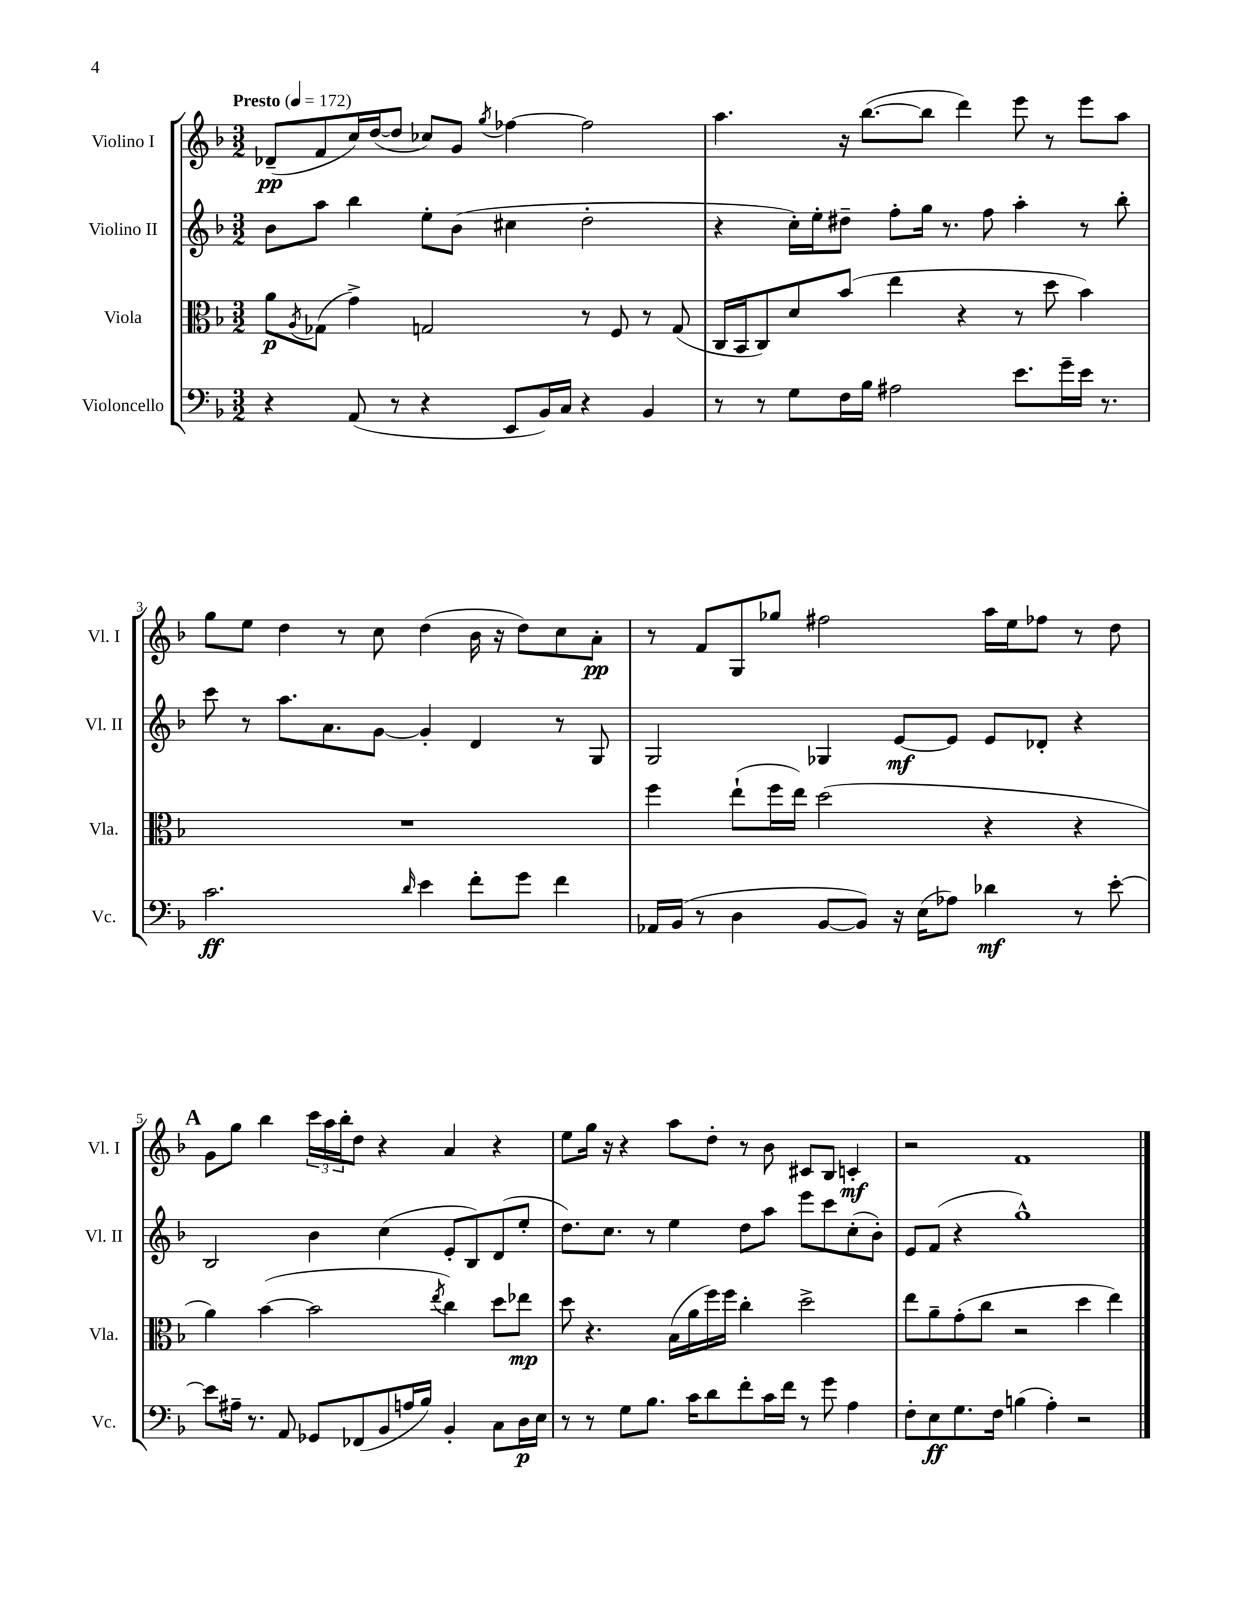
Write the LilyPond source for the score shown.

<<
\new StaffGroup <<
\new Staff = "s0" \with { instrumentName = "Violino I" shortInstrumentName = "Vl. I" } {
    \clef treble \key f \major \numericTimeSignature \time 3/2 \tempo "Presto" 4 = 172
    des'8--\pp( f'8 c''16) d''16~( d''8 ces''8) g'8 \acciaccatura { g''8 } fes''4~ fes''2 |
    a''4. r16 bes''8.~( bes''8 d'''4) e'''8 r8 e'''8 a''8 |
    g''8 e''8 d''4 r8 c''8 d''4( bes'16 r16 d''8) c''8 a'8-.\pp |
    r8 f'8 g8 ges''8 fis''2 a''16 e''16 fes''8 r8 d''8 |
    \mark \markup { \bold "A" } g'8 g''8 bes''4 \tuplet 3/2 { c'''16 a''16 bes''16-. } d''8 r4 a'4 r4 |
    e''8 g''16 r16 r4 a''8 d''8-. r8 bes'8 cis'8 bes8 c'4-.\mf |
    r2 f'1 \bar "|." |
}
\new Staff = "s1" \with { instrumentName = "Violino II" shortInstrumentName = "Vl. II" } {
    \clef treble \key f \major \numericTimeSignature \time 3/2
    bes'8 a''8 bes''4 e''8-. bes'8( cis''4 d''2-. |
    r4 c''16-.) e''16-. dis''8-- f''8-. g''16 r8. f''8 a''4-. r8 bes''8-. |
    c'''8 r8 a''8. a'8. g'8~ g'4-. d'4 r8 g8 |
    g2 ges4 e'8~\mf e'8 e'8 des'8-. r4 |
    \mark \markup { \bold "A" } bes2 bes'4 c''4( e'8-. bes8) d'8( e''8-. |
    d''8.) c''8. r8 e''4 d''8 a''8 e'''8 c'''8 c''8-.( bes'8-.) |
    e'8 f'8( r4 g''1-^) \bar "|." |
}
\new Staff = "s2" \with { instrumentName = "Viola" shortInstrumentName = "Vla." } {
    \clef alto \key f \major \numericTimeSignature \time 3/2
    a'8\p \acciaccatura { a8 } ges8( g'4->) g2 r8 f8 r8 g8( |
    c16 bes,16 c8) d'8 bes'8( e''4 r4 r8 d''8 bes'4) |
    R1. |
    f''4 e''8-!( f''16 e''16) d''2( r4 r4 |
    \mark \markup { \bold "A" } a'4) bes'4~( bes'2 \acciaccatura { e''8 } c''4) d''8 ees''8\mp |
    d''8 r4. bes16( a'16 f''16) f''16 c''4-. d''2-> |
    e''8 a'8-- g'8-.( c''8 r2 d''4 e''4) \bar "|." |
}
\new Staff = "s3" \with { instrumentName = "Violoncello" shortInstrumentName = "Vc." } {
    \clef bass \key f \major \numericTimeSignature \time 3/2
    r4 a,8( r8 r4 e,8 bes,16) c16 r4 bes,4 |
    r8 r8 g8 f16 bes16 ais2 e'8. g'16-- e'16 r8. |
    c'2.\ff \grace { d'16 } e'4 f'8-. g'8 f'4 |
    aes,16 bes,16( r8 d4 bes,8~ bes,8) r16 e16( aes8) des'4\mf r8 e'8~-. |
    \mark \markup { \bold "A" } e'8 ais16-- r8. a,8 ges,8 fes,8( bes,8 a16 bes16) bes,4-. c8 d16\p e16 |
    r8 r8 g8 bes8. c'16 d'8 f'8-. c'16 f'16 r8 g'8 a4 |
    f8-. e8\ff g8. f16 b4( a4-.) r2 \bar "|." |
}
>>
>>
